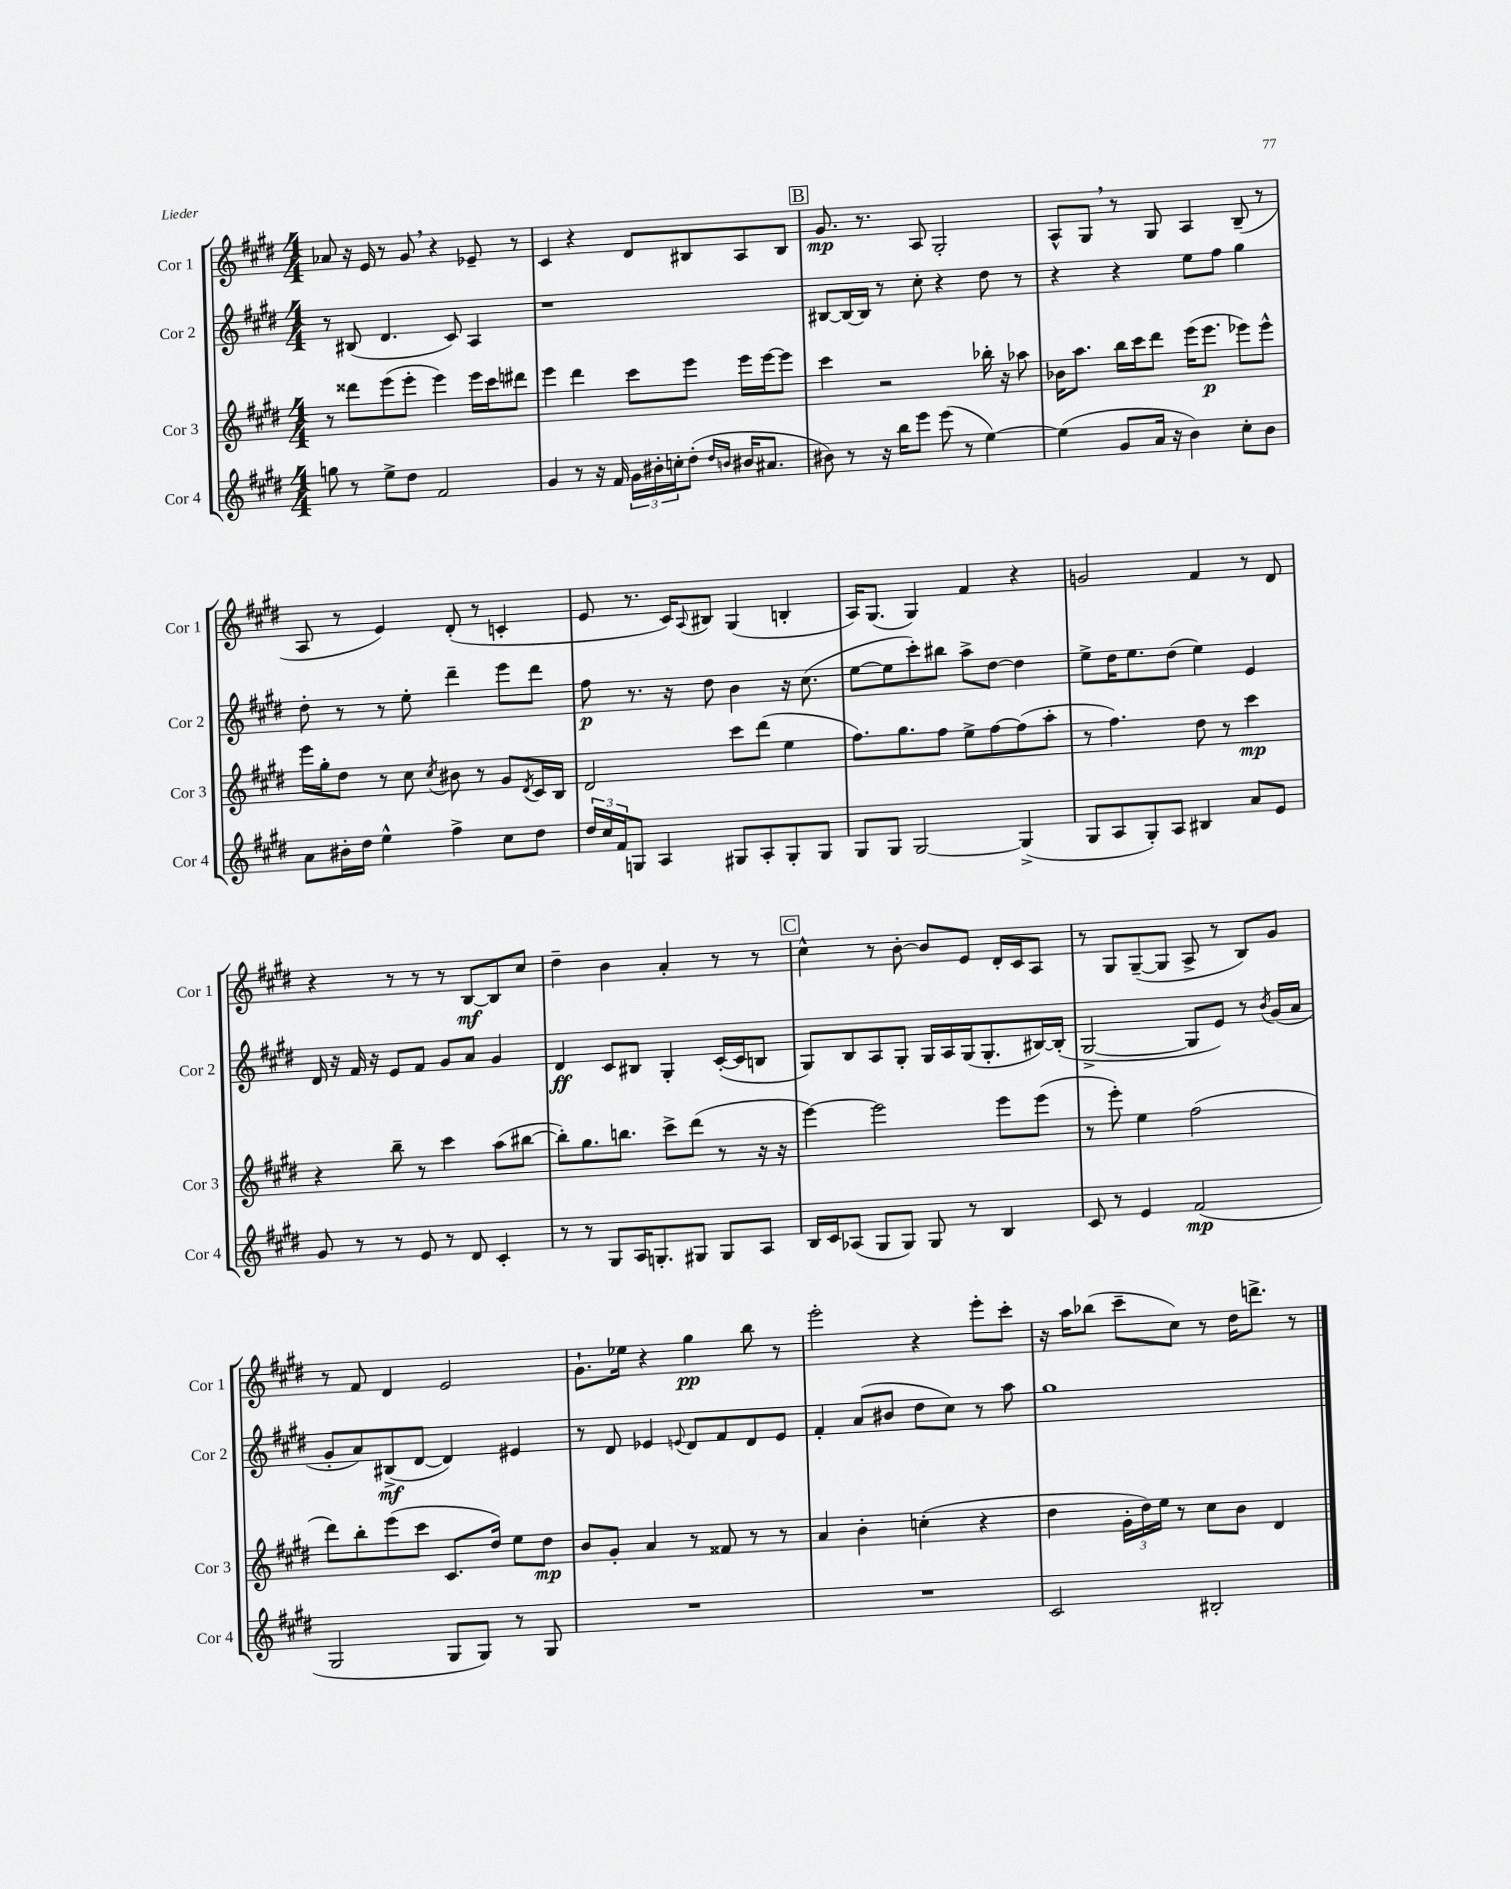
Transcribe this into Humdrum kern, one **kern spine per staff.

**kern	**kern	**kern	**kern
*staff4	*staff3	*staff2	*staff1
*clefG2	*clefG2	*clefG2	*clefG2
*k[f#c#g#d#]	*k[f#c#g#d#]	*k[f#c#g#d#]	*k[f#c#g#d#]
*M4/4	*M4/4	*M4/4	*M4/4
8gg	8r	8r	8a-
8r	8ddd##	(8B#	16r
.	.	.	16e
8ee^	(8eee	4.d#	8r
8dd#	8eee'	.	8g#
2f#	4eee)	.	4r
.	.	8c#)	.
.	16eee	4A	8e-~
.	16ccc#	.	.
.	8ddd#	.	8r
=	=	=	=
4g#	4eee	1r	4c#
8r	4ddd#	.	4r
16r	.	.	.
16f#	.	.	.
24g#	8ccc#	.	8d#
24b#'	.	.	.
24cc'	.	.	.
(8dd#'	8eee	.	8B#
16qqdd#	.	.	.
16qqb	.	.	.
16b#	16eee	.	8A
8.a#	[16eee	.	.
.	8eee]	.	8B#
=	=	=	=
8b#)	4ccc#	[8B#	8.g#
8r	.	16B#_	.
.	.	16B#]	8.r
16r	2r	8r	.
16bb	.	.	.
8eee	.	8cc#'	8A
(8eee	.	4r	2G#'
8r	.	.	.
[4ee)	16bb-'	8dd#	.
.	16r	.	.
.	8aa-	8r	.
=	=	=	=
(4ee]	16b-	4r	8A^^
.	8.aa	.	.
.	.	.	8G#
8g#	16bb	4r	8r
.	16ccc#	.	.
16a	8ddd#	.	8G#
16r	.	.	.
4b)	(16eee	8ee	4A
.	8.eee	.	.
.	.	8ff#	.
8cc#'	8eee-)	4gg#	(8B~
8b	8eee-^^	.	8r
=	=	=	=
8a	16eee	8dd#'	8A
.	16gg#'	.	.
16b#'	8dd#	8r	8r
16dd#	.	.	.
4ee^^	8r	8r	4e)
.	8cc#	8ee'	.
.	8qcc#	.	.
4ff#^	8b#	4ddd#~	(8d#'
.	8r	.	8r
8cc#	8g#	8eee	4c'
.	8qd#	.	.
8dd#	16c#	8ddd#	.
.	16B	.	.
=	=	=	=
24dd#	2d#	8ff#	8e
24cc#	.	.	.
24f#	.	.	.
8G	.	8.r	8.r
4A	.	.	.
.	.	16r	16c#)
.	.	.	8qqA
.	.	8dd#	8B#
8G#	8ccc#	4b	(4G#
8A'	(8ddd#	.	.
8G#'	4ee	16r	4B'
.	.	(8.cc#	.
8G#	.	.	.
=	=	=	=
8G#	8.ff#)	[8ee	16A)
.	.	.	(8.G#
8G#	.	8ee]	.
.	8.gg#	.	.
[2G#	.	8ccc#')	4G#)
.	8ff#	8bb#	.
.	8ee^	8aa^	4f#
.	[8ff#	[8dd#	.
(4G#^]	(8ff#]	4dd#]	4r
.	8aa'	.	.
=	=	=	=
8G#	8r	8ee^	2g
8A	4.ff#)	16dd#	.
.	.	8.ee	.
8G#')	.	.	.
8A	.	(8dd#	.
4B#	8dd#	4ee)	4f#
.	8r	.	.
8a	4ccc#	4e	8r
8e	.	.	8d#
=	=	=	=
8g#	4r	16d#	4r
.	.	16r	.
8r	.	16f#	.
.	.	16r	.
8r	8bb~	8e	8r
8e	8r	8f#	8r
8r	4ccc#	8g#	8r
8d#	.	8a	[8B
4c#'	(8aa	4g#	8B]
.	[8bb#	.	8cc#
=	=	=	=
8r	8bb#'])	4d#	4dd#~
8r	8.gg#	.	.
8G#	.	8c#	4b
.	8.bb	.	.
16A	.	8B#	.
8.G'	.	.	.
.	8ccc#^	4G#'	4a'
8G#	(8ddd#	.	.
8G#	8r	([16c#'	8r
.	.	16c#]	.
8A	16r	8B	8r
.	16r	.	.
=	=	=	=
16B	[4eee)	8G#)	4cc#^^
16c#	.	.	.
(8A-	.	8B	.
8G#	2eee]	8A	8r
8G#)	.	8G#'	[8b'
8G#	.	16G#	8b]
.	.	16A	.
8r	.	(16G#	8e
.	.	8.G#'	.
4B	8eee	.	16d#'
.	.	.	16c#
.	(8eee	[16B#)	8A
.	.	(16B#']	.
=	=	=	=
8c#	8r	[2G#^	8r
8r	8eee')	.	8G#
4e	4ee	.	([8G#~
.	.	.	8G#]
(2f#	(2ff#	8G#]	8A^
.	.	8e)	8r
.	.	8r	8B)
.	.	8qb	.
.	.	(16g#	8g#
.	.	16a	.
=	=	=	=
2G#	8ddd#)	8g#'	8r
.	8bb'	8a)	8f#
.	(8eee	(8B#^	4d#
.	8ccc#	[8d#	.
8G#	8.c#	4d#])	2e
8G#)	.	.	.
.	16dd#)	.	.
8r	8ee	4e#	.
8G#	8dd#	.	.
=	=	=	=
1r	8b	8r	8.g#`
.	8g#'	8d#	.
.	.	.	16ee-
.	4a	4e-	4r
.	.	8qqe	.
.	8r	8d#	4gg#
.	8f##	8f#	.
.	8r	8d#	8bb
.	8r	8e	8r
=	=	=	=
1r	4a	4f#'	2eee'
.	4b'	(8a	.
.	.	8b#	.
.	(4cc'	8dd#	4r
.	.	8cc#)	.
.	4r	8r	8eee'
.	.	8aa	8ccc#'
=	=	=	=
2c#	4dd#	1gg#	16r
.	.	.	16aa
.	.	.	(8bb-
.	24g#'	.	8ccc#~
.	24dd#)	.	.
.	24ee	.	.
.	8r	.	8cc#)
2B#'	8cc#	.	8r
.	8b	.	16dd#
.	.	.	8.ddd^
.	4d#	.	.
.	.	.	8r
==	==	==	==
*-	*-	*-	*-
